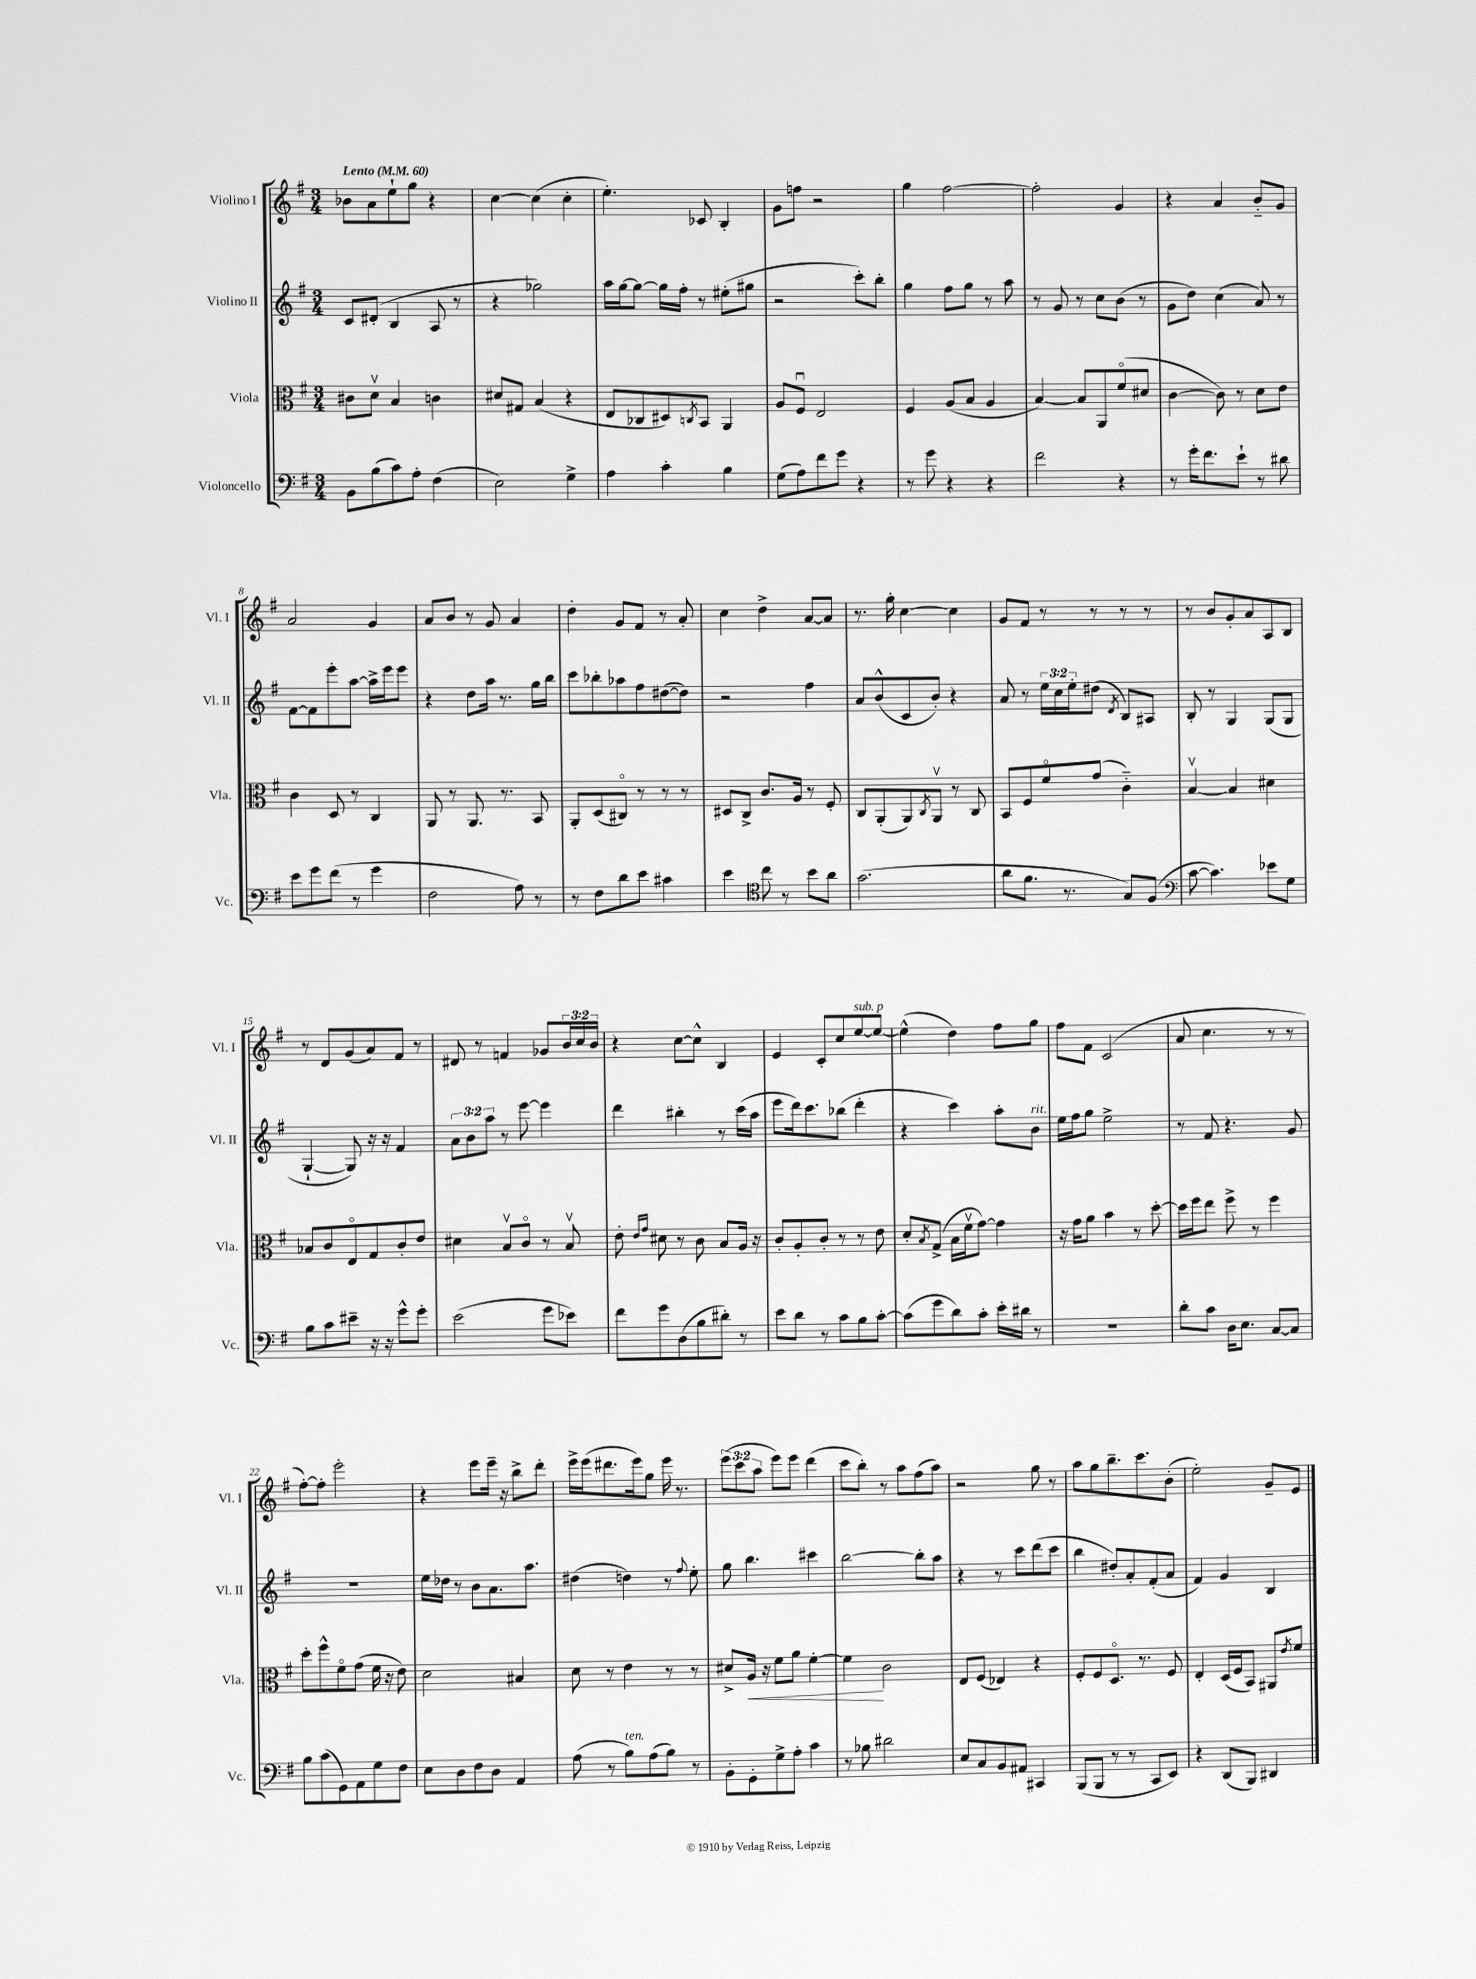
<<
\new StaffGroup <<
\new Staff = "s0" \with { instrumentName = "Violino I" shortInstrumentName = "Vl. I" } {
    \clef treble \key g \major \numericTimeSignature \time 3/4 \override Staff.TupletNumber.text = #tuplet-number::calc-fraction-text \tempo "Lento" 4 = 60
    bes'8 a'8 e''8-! g''8 r4 |
    c''4~ c''4( c''4-. |
    e''4.-.) ces'8 b4-. |
    g'8 f''8 r2 |
    g''4 fis''2~ |
    fis''2-. g'4 |
    r4 a'4 b'8-_ g'8 |
    a'2 g'4 |
    a'8 b'8 r8 g'8 a'4 |
    d''4-. g'8 fis'8 r8 a'8-. |
    c''4 d''4-> a'8~ a'8 |
    r8. g''16-. c''4~ c''4 |
    g'8 fis'8 r8 r8 r8 r8 |
    r8 b'8 g'8-. a'8 a8 b8 |
    r8 d'8 g'8( a'8) fis'8 r8 |
    dis'8 r8 f'4 ges'8 \tuplet 3/2 { b'16 c''16 b'16 } |
    r4 c''8~ c''8-^ b4 |
    e'4 c'8-. c''8 e''8~^\markup { \italic "sub. p" } e''8~ |
    e''4-^( d''4) fis''8 g''8 |
    fis''8 fis'8 c'2( |
    a'8 c''4. r8 r8 |
    fis''8~-.) fis''8-. e'''2-. |
    r4 e'''8 e'''16-- r16 b''8-> d'''8-. |
    e'''16-> e'''16( dis'''8. e'''16) g''8 e'''16 r8. |
    \tuplet 3/2 { e'''8( c'''8 a''8 } e'''8) e'''8 d'''4( |
    c'''8 b''8-.) r8 a''8 fis''8( a''8) |
    r2 g''8 r8 |
    a''8 g''8 b''8.-- c'''8. b'8-.( |
    e''2-.) g'8-- e'8 \bar "|." |
}
\new Staff = "s1" \with { instrumentName = "Violino II" shortInstrumentName = "Vl. II" } {
    \clef treble \key g \major \numericTimeSignature \time 3/4 \override Staff.TupletNumber.text = #tuplet-number::calc-fraction-text
    c'8 dis'8-.( b4 a8 r8 |
    r4 ges''2) |
    a''16 g''16~ g''8~ g''16 fis''16-. r8 eis''8-.( gis''8 |
    r2 c'''8-.) b''8-. |
    g''4 fis''8 g''8 r8 a''8 |
    r8 g'8 r8 c''8 b'8( r8 |
    g'8 d''8) c''4( a'8) r8 |
    fis'8~ fis'8 e'''8-. a''8~ a''16-> e'''16 e'''8 |
    r4 d''8 a''16 r8. g''16 b''16 |
    c'''8 bes''8-. aes''8 fis''8 dis''8~( dis''8) |
    r2 fis''4 |
    a'8 b'8-^( c'8 b'8-.) r4 |
    a'8 r8 \tuplet 3/2 { e''16 c''16 e''16-. } dis''8( \acciaccatura { d'8 } b8) ais8 |
    b8-. r8 g4 g8( g8 |
    g4~-! g8) r16 r16 fis'4 |
    \tuplet 3/2 { a'8 b'8 a''8 } r8 e'''8~ e'''4 |
    d'''4 bis''4-. r8 c'''16( a''16 |
    e'''8 d'''16) c'''8. bes''8( d'''4-. |
    r4 c'''4) a''8-. b'8^\markup { \italic "rit." } |
    e''16 fis''16 g''8 e''2-> |
    r8 fis'8 r4. g'8 |
    R2. |
    e''16 des''16 r8 b'8 a'8. a''8. |
    dis''4( d''4) r8 \appoggiatura { fis''8 } e''8-. |
    g''8 b''4. cis'''4 |
    b''2~ b''8-. a''8 |
    r4 r8 c'''8 d'''8( c'''8 |
    b''4 dis''8-.) a'8-. fis'8-.( a'8 |
    fis'4) g'4 b4 \bar "|." |
}
\new Staff = "s2" \with { instrumentName = "Viola" shortInstrumentName = "Vla." } {
    \clef alto \key g \major \numericTimeSignature \time 3/4
    cis'8 d'8\upbow b4 c'4 |
    dis'8 gis8 b4( r4 |
    e8 ces8 dis8) \acciaccatura { c8 } b,8 a,4 |
    a8 fis8\downbow e2 |
    fis4 a8( b8 a4 |
    b4~) b8 a,8 fis'8\flageolet( dis'8 |
    c'4~ c'8) r8 d'8 e'8 |
    c'4 d8 r8 c4 |
    a,8 r8 a,8. r8. b,8 |
    a,8-. d8( cis8\flageolet) r8 r8 r8 |
    dis8 c8-> c'8. a16 r8 fis8-. |
    c8 a,8-.( a,8) \acciaccatura { c8 } a,8\upbow r8 c8 |
    b,8 fis8 fis'8\flageolet g'8( c'4-_) |
    b4~\upbow b4 dis'4 |
    bes8 c'8 e8\flageolet g8 c'8-. e'8 |
    dis'4 b8\upbow c'8\flageolet r8 b8\upbow |
    e'8-. \grace { e'16 g'16 } dis'8 r8 c'8 b8 a16 r16 |
    c'8-. a8-. c'8-. r8 r8 e'8 |
    d'8-. \acciaccatura { b8 } g8->( b16 fis'16\upbow g'8~) g'4 |
    r16 g'16 a'8 b'4 r8 d''8~-. |
    d''16 fis''16 e''8 fis''8-> r8 fis''4 |
    d''8-. fis''8-^ fis'8\flageolet g'8( fis'16 r16 e'8) |
    d'2 bis4 |
    d'8 r8 e'4 r8 r8 |
    dis'8-> a16\< r16 fis'8 a'8 fis'4~-. |
    fis'4\! c'2 |
    e8 fis8( ees4) r4 |
    fis8-. fis8 d8.\flageolet r8. fis8 |
    e4-. d16( fis16 b,8) ais,8 \acciaccatura { e'8 } fis'8 \bar "|." |
}
\new Staff = "s3" \with { instrumentName = "Violoncello" shortInstrumentName = "Vc." } {
    \clef bass \key g \major \numericTimeSignature \time 3/4
    b,8 b8( c'8) a8-. fis4( |
    e2) g4-> |
    a4 c'4-. b4 |
    g8( a8) fis'8 g'8 r4 |
    r8 g'8 r4 r4 |
    fis'2 r4 |
    r8 g'16-. fis'8. e'8-! r8 dis'8 |
    e'8 g'8 fis'8( r8 g'4 |
    fis2 a8) r8 |
    r8 fis8 d'8 e'8 cis'4 |
    e'4 \clef tenor c''8 r8 b'8 a'8 |
    g'2.( |
    a'8 fis'8. r8. g8) fis8( |
    \clef bass c'8~ c'4.) ees'8 g8 |
    b8 c'8 eis'8-- r16 r16 g'8-^ g'8-. |
    e'2( g'8 ees'8) |
    fis'8 g'8 d8( b8 dis'8-.) r8 |
    e'8 d'8 r8 c'8 b8 c'8~-. |
    c'8( g'8 d'8) c'8-. e'16-. dis'16 r8 |
    R2. |
    d'8-. c'8 d16 e8. c8~ c8 |
    b8 c'8( g,8) a,8 g8 fis8 |
    e8 d8 fis8 d8 a,4 |
    a8( r8 b8^\markup { \italic "ten." }) a8( b8) r8 |
    b,8-. g,8-. g8-> a8-. c'4 |
    r8 bes8 dis'2 |
    e8 c8 b,8 ais,8 cis,4 |
    b,,8( b,,8 r8 r8 c,8 e,8) |
    r4 d,8( b,,8) dis,4 \bar "|." |
}
>>
>>
